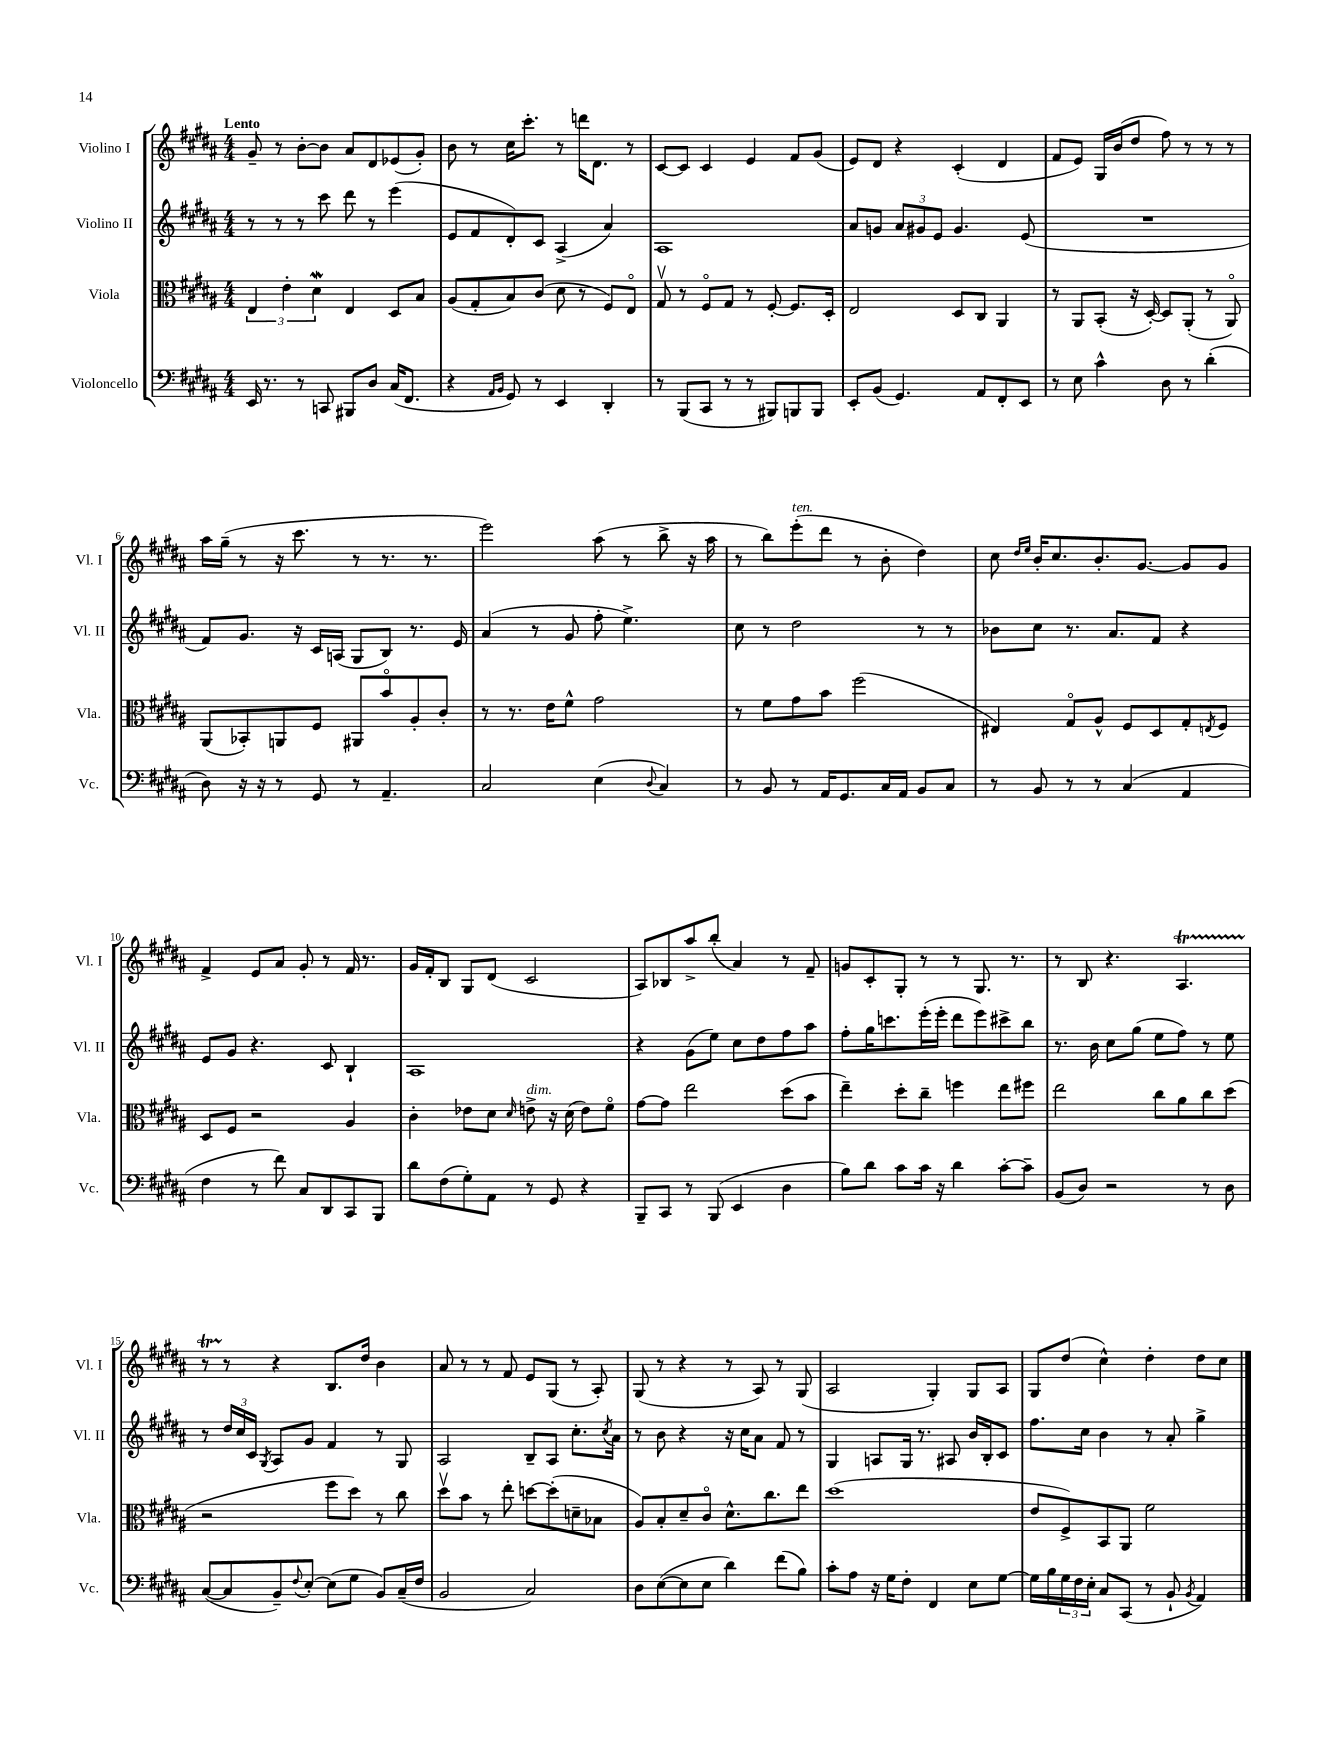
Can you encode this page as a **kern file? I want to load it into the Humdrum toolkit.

**kern	**kern	**kern	**kern
*staff4	*staff3	*staff2	*staff1
*clefF4	*clefC3	*clefG2	*clefG2
*k[f#c#g#d#a#]	*k[f#c#g#d#a#]	*k[f#c#g#d#a#]	*k[f#c#g#d#a#]
*M4/4	*M4/4	*M4/4	*M4/4
16EE	6E	8r	8g#~
8.r	.	.	.
.	.	8r	8r
.	6e'	.	.
8r	.	8r	[8b'
.	6d#	.	.
8CC	.	8ccc#	8b]
8BBB#	4E	8ddd#	8a#
8D#	.	8r	8d#
(16C#	8D#	(4eee	(8e-
8.FF#	.	.	.
.	8B	.	8g#')
=	=	=	=
4r	(8A#	8e	8b
.	8G#'	8f#	8r
16qqAA#	.	.	.
16qqBB	.	.	.
8GG#)	8B)	8d#')	16cc#
.	.	.	8.ccc#'
8r	(8c#	8c#	.
4EE	8d#	(4A#^	8r
.	8r	.	16ddd
.	.	.	8.d#
4DD#'	8F#)	4a#)	.
.	8Eo	.	8r
=	=	=	=
8r	8G#v	1A#	[8c#
(8BBB	8r	.	8c#]
8CC#	8F#o	.	4c#
8r	8G#	.	.
8r	8r	.	4e
8BBB#)	[8F#'	.	.
8BBB	8.F#]	.	8f#
8BBB	.	.	(8g#
.	16D#'	.	.
=	=	=	=
8EE'	2E	8a#	8e)
(8BB	.	8g	8d#
4.GG#)	.	12a#	4r
.	.	12g#	.
.	.	12e	.
.	8D#	4.g#	(4c#'
8AA#	8C#	.	.
8FF#'	4AA#	.	4d#
8EE	.	(8e	.
=	=	=	=
8r	8r	1r	8f#
8E	8AA#	.	8e)
4c#^^	(8BB'	.	16G#
.	.	.	(16b
.	16r	.	8dd#
.	[16D#')	.	.
8D#	8D#]	.	8ff#)
8r	(8AA#'	.	8r
(4d#'	8r	.	8r
.	8AA#o)	.	8r
=	=	=	=
8D#)	(8AA#	8f#)	16aa#
.	.	.	(16gg#~
16r	8BB-')	8.g#	8r
16r	.	.	.
8r	8AA	.	16r
.	.	16r	8.ccc#
8GG#	8F#	16c#	.
.	.	(16A	.
8r	8AA#	8G#	8r
4.AA#~	8bo	8B)	8.r
.	8A#'	8.r	.
.	.	.	8.r
.	8c#'	.	.
.	.	16e	.
=	=	=	=
2C#	8r	(4a#	2eee)
.	8.r	.	.
.	.	8r	.
.	16e	.	.
.	8f#^^	8g#	.
(4E	2g#	8ff#'	(8aa#
.	.	4.ee^)	8r
8qqD#	.	.	.
4C#)	.	.	8bb^
.	.	.	16r
.	.	.	16aa#
=	=	=	=
8r	8r	8cc#	8r
8BB	8f#	8r	8bb)
8r	8g#	2dd#	(8eee'
16AA#	8b	.	8ddd#
8.GG#	.	.	.
.	(2ff#	.	8r
16C#	.	.	8b'
16AA#	.	.	.
8BB	.	8r	4dd#)
8C#	.	8r	.
=	=	=	=
8r	4E#)	8b-	8cc#
.	.	.	16qqdd#
.	.	.	16qqee
8BB	.	8cc#	16b'
.	.	.	8.cc#
8r	8G#o	8.r	.
8r	8A#^^	.	8.b'
.	.	8.a#	.
(4C#	8F#	.	.
.	.	.	[8.g#
.	8D#	8f#	.
4AA#	8G#'	4r	8g#]
.	8qE	.	.
.	8F#	.	8g#
=	=	=	=
4F#	8D#	8e	4f#^
.	8F#	8g#	.
8r	2r	4.r	8e
8f#)	.	.	8a#
8C#	.	.	8g#'
8DD#	.	8c#	8r
8CC#	4A#	4B`	16f#
.	.	.	8.r
8BBB	.	.	.
=	=	=	=
8d#	4c#'	1A#	16g#
.	.	.	16f#'
(8F#	.	.	8B
8G#')	8e-	.	8G#
8AA#	8d#	.	(8d#
.	16qqd#	.	.
8r	8e^	.	2c#
8GG#	16r	.	.
.	(16d#	.	.
4r	8e)	.	.
.	8f#o	.	.
=	=	=	=
8BBB~	[8g#	4r	8A#)
8CC#	8g#]	.	8B-
8r	2ee	(8g#	8aa#^
(8BBB	.	8ee)	(8bb'
4EE	.	8cc#	4a#)
.	.	8dd#	.
4D#	(8dd#	8ff#	8r
.	8b	8aa#	8f#~
=	=	=	=
8B)	4ee~)	8ff#'	8g
8d#	.	16gg#	8c#'
.	.	8.ccc	.
8c#	8dd#'	.	8G#'
16c#	8cc#~	(16eee'	8r
16r	.	16eee'	.
4d#	4ff	8ddd#	8r
.	.	8eee)	8.G#
[8c#'	8ee	8ccc#^	.
.	.	.	8.r
8c#~]	8ff#	8bb	.
=	=	=	=
(8BB	2ee	8.r	8r
8D#)	.	.	8B
.	.	16b	.
2r	.	8cc#	4.r
.	.	(8gg#	.
.	8cc#	8ee	.
.	8a#	8ff#)	4.A#
8r	8cc#	8r	.
8D#	(8dd#	8ee	.
=	=	=	=
([8C#	2r	8r	8r
8C#]	.	24dd#	8r
.	.	24cc#	.
.	.	24c#	.
.	.	8qG#	.
8BB~)	.	8A#	4r
8qqF#	.	.	.
[8E'	.	8g#	.
(8E]	8ff#	4f#	8.B
8G#	8dd#)	.	.
.	.	.	16dd#
8BB)	8r	8r	4b
(16C#~	8cc#	8G#	.
16F#	.	.	.
=	=	=	=
2BB	8dd#v	2A#	8a#
.	8b	.	8r
.	8r	.	8r
.	8ee'	.	8f#
2C#)	[8dd	8B~	8e
.	(8dd']	8A#	(8G#
.	8d~	8.cc#'	8r
.	8B-	.	8A#')
.	.	8qcc#	.
.	.	16a#	.
=	=	=	=
8D#	8A#)	8r	(8G#
([8E	8B'	8b	8r
8E]	8d#~	4r	4r
8E	8c#o	.	.
4d#)	8.d#^^	16r	8r
.	.	16cc#	.
.	.	8a#	8A#)
.	8.cc#	.	.
(8f#	.	8f#	8r
8B)	8ee	8r	(8G#
=	=	=	=
8c#'	(1dd#	4G#	2A#
8A#	.	.	.
16r	.	8A	.
16G#	.	.	.
8F#'	.	16G#	.
.	.	8.r	.
4FF#	.	.	4G#')
.	.	8A#	.
8E	.	16b	8G#
.	.	16B'	.
[8G#	.	8c#	8A#
=	=	=	=
16G#]	8e	8.ff#	8G#
16B	.	.	.
24G#	8F#^)	.	(8dd#
24F#	.	.	.
.	.	16cc#	.
24E'	.	.	.
8C#	8BB	4b	4cc#^^)
(8CC#	8AA#	.	.
8r	2f#	8r	4dd#'
8BB`	.	8a#'	.
8qBB	.	.	.
4AA#)	.	4gg#^	8dd#
.	.	.	8cc#
==	==	==	==
*-	*-	*-	*-
